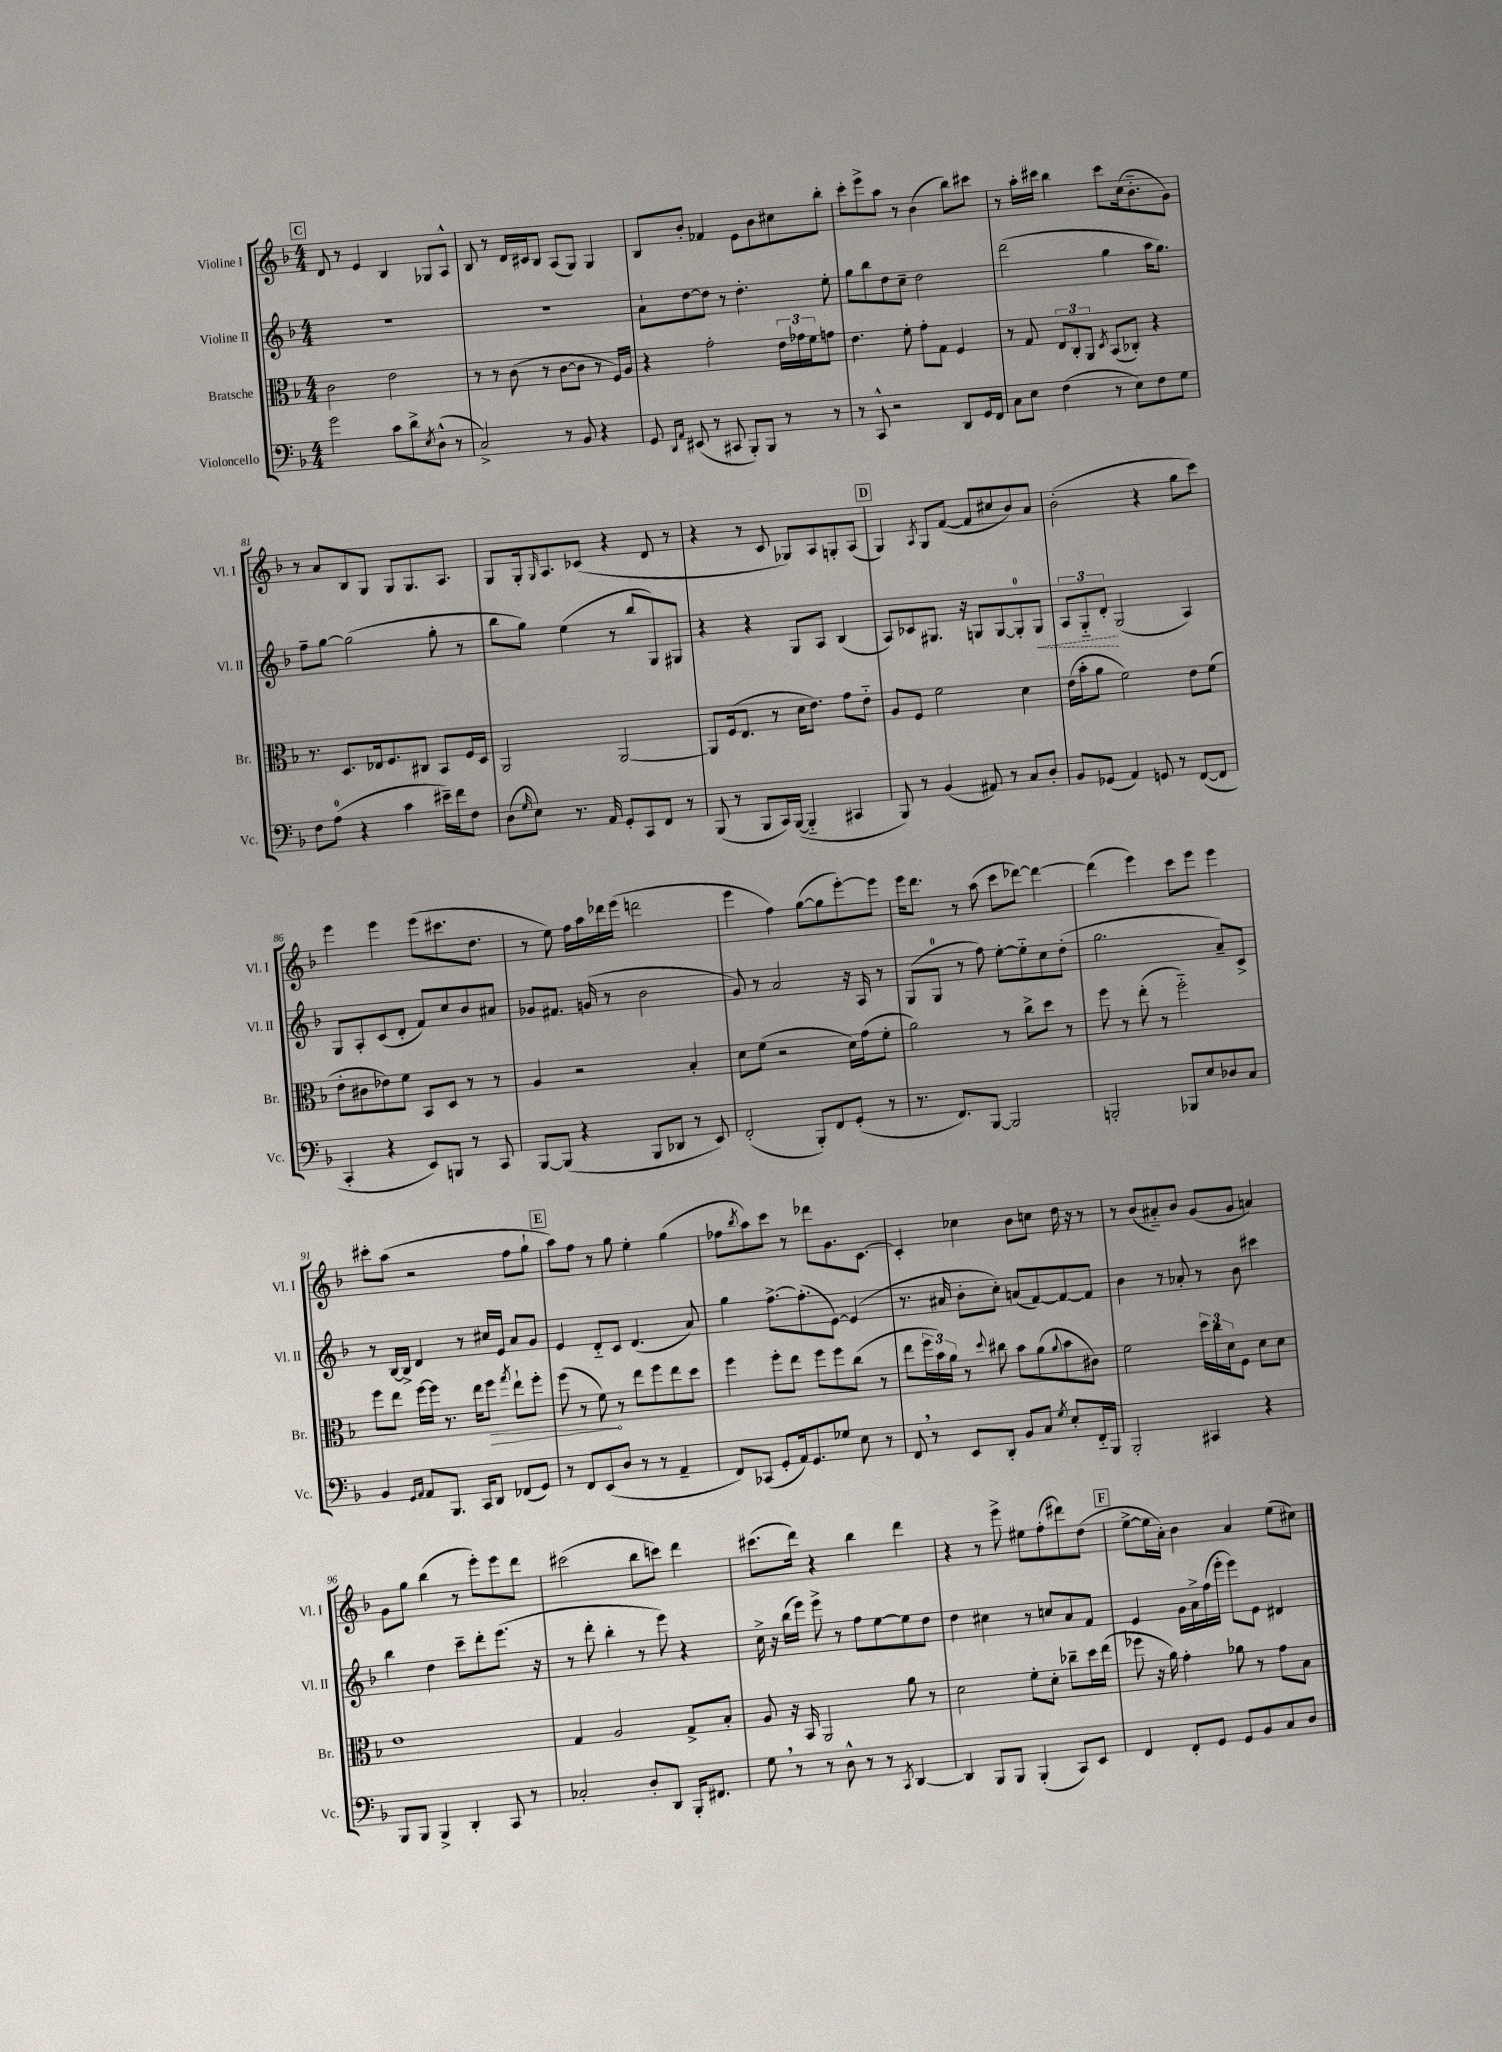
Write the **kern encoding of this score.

**kern	**kern	**kern	**kern
*staff4	*staff3	*staff2	*staff1
*clefF4	*clefC3	*clefG2	*clefG2
*k[b-]	*k[b-]	*k[b-]	*k[b-]
*M4/4	*M4/4	*M4/4	*M4/4
2g\	2c\	1r	8d/
.	.	.	8r
.	.	.	4e/
8c\L	2e\	.	4B-/
8d^\	.	.	.
8qE/	.	.	.
(8D^^\J	.	.	8G-/L
8r	.	.	8A^^/J
=	=	=	=
2C^/)	8r	1r	8B-/
.	8r	.	8r
.	(8c\	.	16d/LL
.	.	.	16c#/J
.	8r	.	8B-/J
8r	[8c\L	.	(8A/L
8BB-/	8c\]J	.	8G/J)
4r	8r	.	4G/
.	16F/LL)	.	.
.	16A/JJ	.	.
=	=	=	=
8GG/	4r	8a`\L	8B-/L
16qqDD/LL	.	.	.
16qqAA/JJ	.	.	.
(8EE#/	.	[8dd\	8b-'/J
8r	2g'\	8dd\]J	4f-/
8CC#/	.	8r	.
8BBB-'/L)	.	4.dd'\	8e\L
8BBB-/J	.	.	8b-\
8r	24e\LL	.	8cc#\
.	24g-\	.	.
.	24f\J	.	.
8r	8g\J	8ee'\	8bb-'\J
=	=	=	=
8r	4.e\	8gg\L	8ccc'\L
8CC^^/	.	8bb-\	8eee^\
2r	.	8dd\	8aa\J
.	8f'\	8cc~\J	8r
.	8g'\L	2dd\	(4b-\
.	8G\J	.	.
8DD/L	4F/	.	8bb-\L)
16GG/L	.	.	8ccc#\J
16FF/JJ	.	.	.
=	=	=	=
8C\L	8r	(2ddd\	8r
8E\J	8G/	.	16aa'\LL
.	.	.	16ccc#\JJ
(4F\	12E/L	.	4bb-\
.	12C'/	.	.
.	12AA/J	.	.
.	8qD/	.	.
8r	(8BB-/L	4gg\	8ccc#\L
8E\L)	8C-'/J)	.	(16cc\k
.	.	.	8.b-'~\
8F\	4r	16aa\LK	.
.	.	8.gg\J)	.
8G\J	.	.	8g\J)
=	=	=	=
8F\L	8.r	8ff~\L	8r
(8A\J	.	[8gg\J	8a/L
.	8.D/L	.	.
4r	.	(2gg\]	8B-/
.	16E-/k	.	8G/J
.	8.F/	.	.
4c\	.	.	8G/L
.	8C#/J	.	8.G/
16e#~\LL)	8BB-/L	8gg'\	.
16f\J	.	.	8.A/J
8F\J	16F/L	8r	.
.	16D/JJ	.	.
=	=	=	=
(8D\L	2AA/	8bb-\L	8G/L
16qqG/	.	.	.
8E\J)	.	8gg\J)	16G'/k
.	.	.	16qqG/
.	.	.	8.A/
8.r	.	(4ee\	.
.	.	.	(8c-/J
16AA/	.	.	.
8GG'/L	[2AA/	8r	4r
8CC/	.	8bb-/L	.
8FF/J	.	8G/)	8d/
8r	.	8G#/J	8r
=	=	=	=
(8BBB-/	8AA/]L	4r	4r
8r	(16F/k	.	.
.	8.E/J	.	.
8BBB-/L	.	4r	8r
16CC/L)	8r	.	8c/
([16BBB-/JJ	.	.	.
4BBB-'~/]	16d\LK	8G/L	8G-/L)
.	8.e\J)	.	.
.	.	8A/J	8A/
4CC#/	8g\L	(4B-/	8G'/
.	8e'~\J	.	(8A/J
=	=	=	=
8BBB-/)	8A/L	8A/L)	4G/)
8r	8F/J	8c-/	.
.	.	.	8qA/
(4BB-/	2f\	8.G#/J	8G/L
.	.	.	([8f/J
.	.	16r	.
8AA#/)	.	8G/L	8f/]L
8r	.	[8G/	8cc#/
8C/L	4d\	8G'/]	8b-/)
8D'/J	.	8G/J	8a/J
=	=	=	=
8BB-/L	(16e\LL	12A/L	(2b-'\
.	16b-'\J	.	.
.	.	12G'~/	.
(8GG-/J	8a\J	.	.
.	.	12d'/J	.
4AA/)	2f\)	(2G/	.
8GG/	.	.	4r
8r	.	.	.
([8FF/L	8e\L	4A/)	8gg\L
8FF/]J	(8f\J	.	8ccc\J)
=	=	=	=
4CC'/	8e'\L	8G/L	4eee\
.	8c#\	8A'/	.
4r	8e-\)	(8c/	4eee\
.	8f\J	8d'/J	.
8EE/L)	8BB-/L	8f/L)	(8eee\L
8BBB/J	8D/J	8cc/	8.ccc#\
8r	8r	8b-/	.
.	.	.	8.dd\J
8CC/	8r	8a#/J	.
=	=	=	=
[8BBB-/L	4A/	8g-/L	8r
(8BBB-/]J	.	8.f#/J	8ee\)
4r	2r	.	16ff\LL
.	.	(16g/	16aa\
.	.	8r	16ddd-\
.	.	.	(16eee\JJ
8BBB-/L	.	2b-\	2ddd\
8DD-/J	.	.	.
8r	4B-'/	.	.
8EE/)	.	.	.
=	=	=	=
(2FF'/	8d\L	8g/)	4eee\
.	(8f\J	8r	.
.	2r	2a/	4ff\)
8BBB-'/L)	.	.	([8gg\L
8FF/	.	.	8gg\]
(8GG'/J	16d\LL)	16r	[8eee'\)
.	(16g\J	16A/	.
8r	8f'\J	8r	8eee\]J
=	=	=	=
8.r	2a\)	(8G/L	16eee\LK
.	.	.	8.ddd\J
.	.	8G/J	.
8.FF/L)	.	.	.
.	.	8r	8r
[8BBB-/J	.	8ff\)	(8aa\
2BBB-/]	8r	[8ee'\L	8ccc\L
.	8cc^\L	8ee'~\]	[8ddd-\J)
.	8dd\J	8cc\	4ddd-\_
.	8r	(8dd'\J	.
=	=	=	=
2BBB'/	8ff\	2.gg\	(4ddd-\]
.	8r	.	.
.	(8ee'\	.	4eee\)
.	8r	.	.
8BBB-/L	2ff'~\)	.	8ccc\L
8E/	.	.	8eee\J
8D-/	.	8a~/L)	4eee\
8C/J	.	8c^/J	.
=	=	=	=
4BB-/	8ff\L	8r	8ccc#'\L
.	8ee\J	[16B-/LL	(8aa\J
.	.	16B-^/]JJ	.
16qqGG/LL	.	.	.
16qqAA/JJ	.	.	.
8AA/L	[16ff\LL	4d/	2r
.	16ff\]JJ	.	.
8.BBB-/J	8.r	.	.
.	.	8r	.
16CC/LK	16ee\LK	.	.
8DD/J	8ff\J	16cc#/LL	.
.	.	16e/JJ	.
.	8qgg/	.	.
(8FF-/L	8ee`\L	8a/L	8ff\L
8GG/J)	8ff'\J	8g/J	8gg`\J
=	=	=	=
8r	(8ff\	4e/	8aa\L)
8FF/L	8r	.	8ff\J
(8EE/	8f\)	8d'~/L	8r
8D/J	8r	8c/J	8gg\
8r	8ee\L	(4.d/	4ee'\
8r	8ff\	.	.
4AA~/	8ee\	.	(4gg\
.	8dd\J	8a/)	.
=	=	=	=
8FF/L)	4ff\	4gg\	8ff-\L
.	.	.	8qbb-/
(8CC-/J	.	.	8aa\)
8GG'/L	8ff'\L	[8.ff^\L	8ccc\J
16AA/k)	8ee\J	.	8r
8.GG/	.	(8.ff'\]	.
.	8ff\L	.	8ddd-\L
8G-/J	8ff\	[8e\J)	8.g\
8E\	(8cc\J	(4e/]	.
.	.	.	[8.c\J
8r	8r	.	.
=	=	=	=
8FF/	8ee\L	8.r	4c'/]
8r	24ff\L	.	.
.	24b-\)	.	.
.	.	16a#/	.
.	24a\JJ	.	.
8EE/L	8r	8b-'\L	4cc-\
.	8qqdd/	.	.
8DD'/J	8cc#\	8cc'\J)	.
8BB-/L	8b-\L	(8a/L	8b-\L
8C/J	(8a\	[8f/)	8cc\J
8qG/	8qqa/	.	.
8E'/L	8b-\	8f/_	16dd\
.	.	.	16r
16FF'~/L	8c#\J)	8f/]J	8r
16BBB-/JJ	.	.	.
=	=	=	=
2BBB-'/	2f\	4b-\	8r
.	.	.	(8b-/L
.	.	8r	8a#'~/)
.	.	8a-'/	8b-/J
4CC#/	24dd\LL	8r	(8g/L
.	24cc\	.	.
.	24d\J	.	.
.	8F\J	8b-\	8g/J
4r	8d\L	4ccc#\	4a/)
.	8d\J	.	.
=	=	=	=
8BBB-/L	1e	4bb-\	8g\L
8BBB-/J	.	.	8gg\J
4BBB-^/	.	4dd\	(4bb-\
4DD'/	.	8ccc~\L	8r
.	.	8ddd'\	8eee'\L)
8CC/	.	(8.eee\J	8eee\
8r	.	.	8ddd\J
.	.	16r	.
=	=	=	=
2C-'/	4G/	8r	(2ccc#\
.	.	8ddd'\	.
.	2A/	4bb-'\	.
8D'/L	.	8r	8bb-\L
8DD/J	.	8eee\)	8ccc\J)
16BBB-'/LK	8G^/L	4r	4ddd\
8.FF#/J	.	.	.
.	8B-'/J	.	.
=	=	=	=
8G\	8A/	16cc^\	(8.ccc#\L
.	.	16r	.
8r	16r	(16bb-\LL	.
.	16BB-/	16eee\JJ)	16ddd\Jk)
8r	2AA/	8eee^\	4r
8D^^\	.	8r	.
8r	.	8ff\L	4bb-\
8r	.	[8ee\	.
8qCC/	.	.	.
[4DD/	8a\	8ee\]	4ddd\
.	8r	8dd\J	.
=	=	=	=
4DD/]	2d\	4dd\	4r
8BBB-/L	.	4cc#\	8r
8BBB-/J	.	.	8eee^\
(4BBB-'/	8f'\L	8r	8ee#\L
.	8d'\J	8cc/L	(8ff'\
8CC/L)	8cc-~\L	8a/	8ddd#\)
8EE/J	16dd\L	8f/J	(8dd\J
.	(16ee\JJ	.	.
=	=	=	=
4FF/	8ff-\	4e/	[8ee^\L
.	16r	.	16ee\]L
.	16a\)	.	16a'\JJ)
8FF'/L	4g'\	16g\LL	4b-\
.	.	16a^\	.
8GG/J	.	(16ff\	.
.	.	16eee'\JJ	.
8GG/L	8a-\	8eee\L)	4a/
8BB-/	8r	8e\J	.
8C/	8g\L	4d#/	(8ee\L
8D/J	8B-\J	.	8cc#\J)
==	==	==	==
*-	*-	*-	*-
